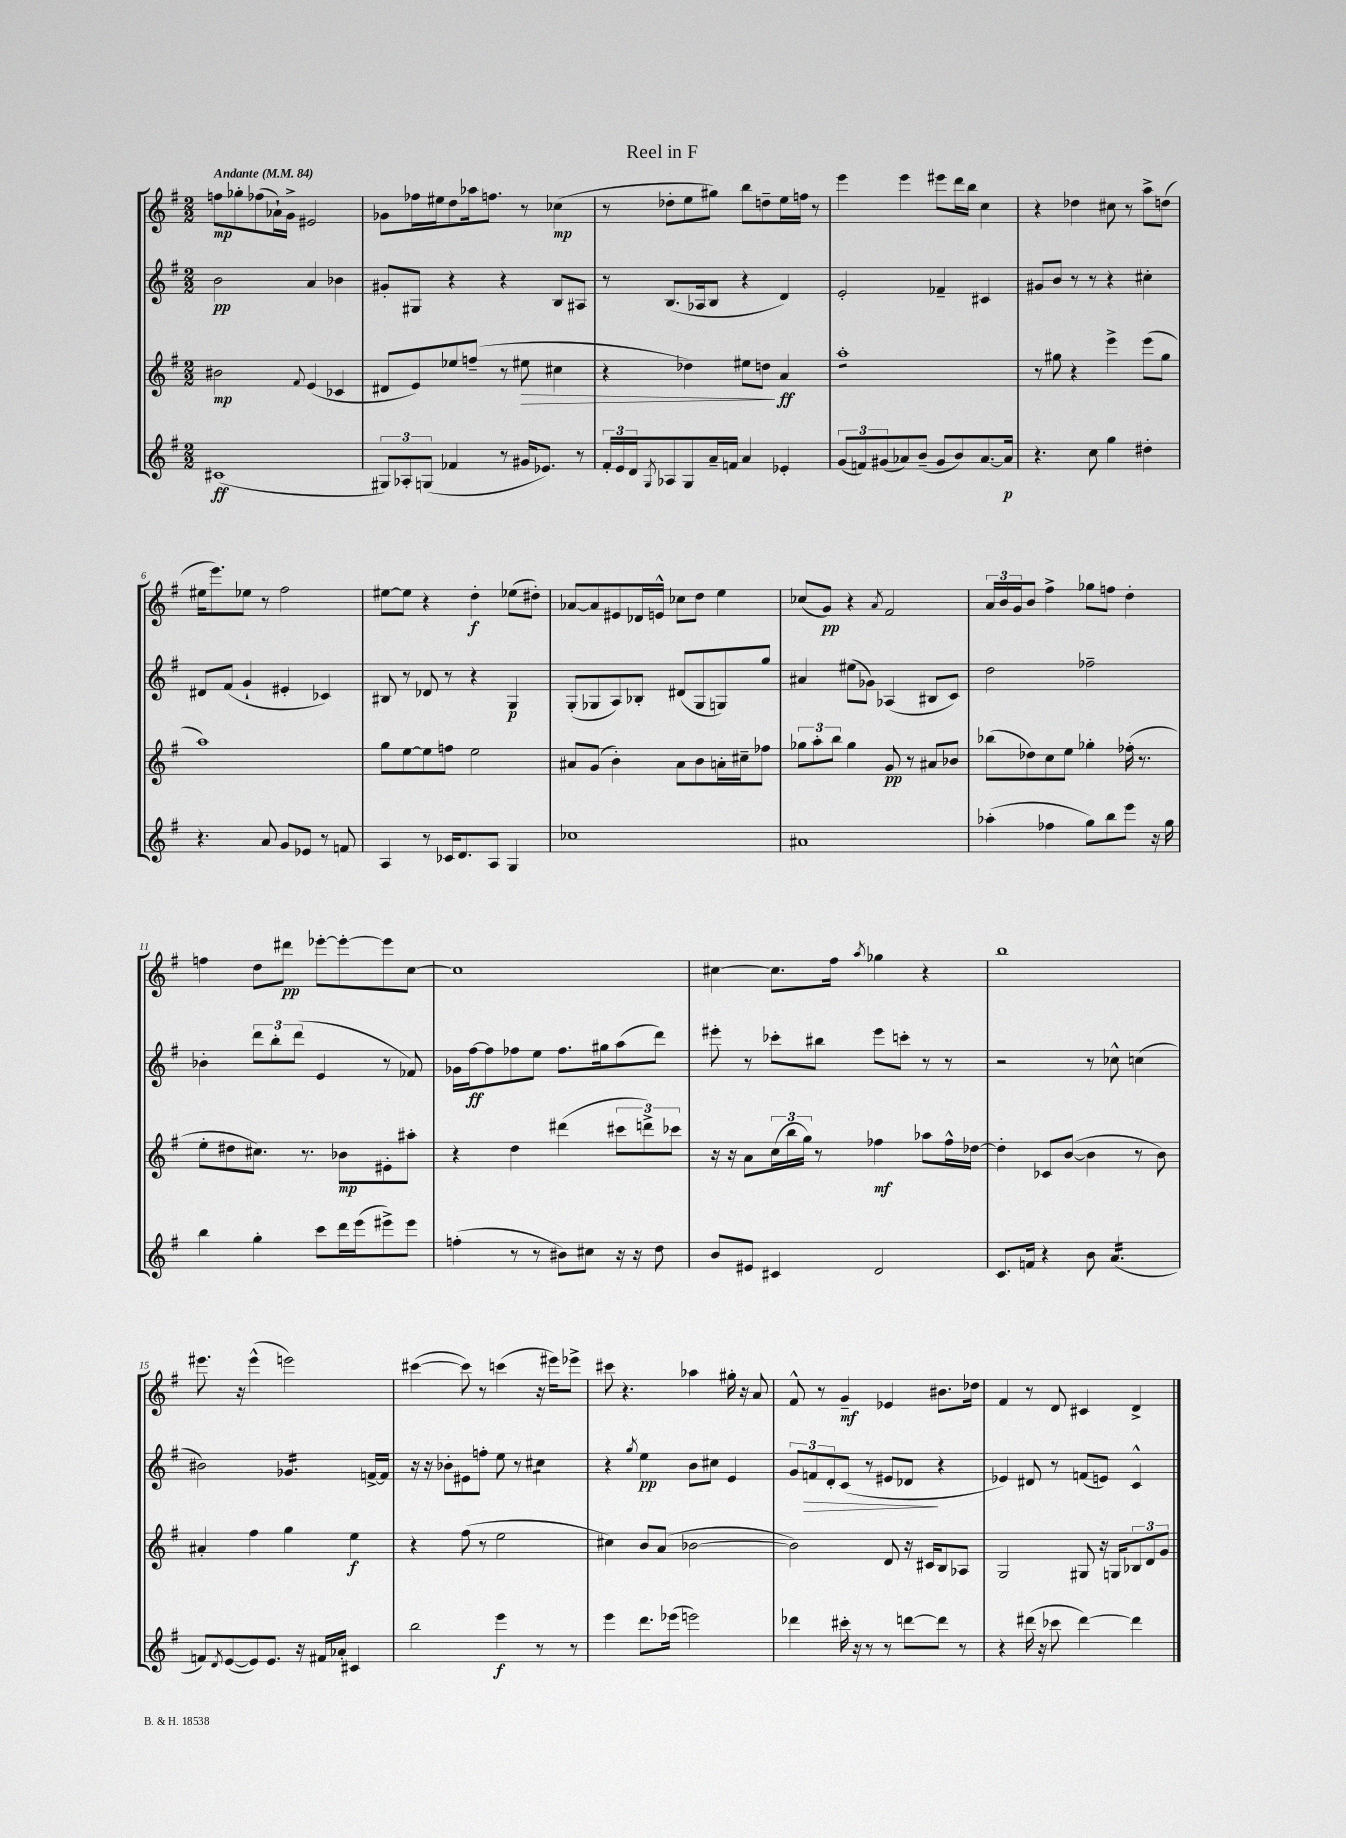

**kern	**kern	**kern	**kern
*staff4	*staff3	*staff2	*staff1
*clefG2	*clefG2	*clefG2	*clefG2
*k[f#]	*k[f#]	*k[f#]	*k[f#]
*M2/2	*M2/2	*M2/2	*M2/2
*MM84	*MM84	*MM84	*MM84
(1c#	2b#	2b	8ff
.	.	.	8gg-'
.	.	.	(8ff-
.	.	.	16a-`)
.	.	.	16g^
.	8qqf#	.	.
.	(4e	4a	2e#
.	4c-	4b-	.
=	=	=	=
12G#)	8d#	8g#'	8g-
12A-'	.	.	.
.	8e)	8G#	16ff-
(12G	.	.	.
.	.	.	16ee#
4f-	8ee-	4r	8dd
.	(8ff~	.	16aa-
.	.	.	8.ff
8r	8r	4r	.
16g#	8ee#	.	8r
8.e-)	.	.	.
.	4cc#	8B	(4cc-
8r	.	8A#	.
=	=	=	=
24f#'	4r	8r	8r
24e	.	.	.
24d	.	.	.
8qG	.	.	.
8A-	.	(8.B	8dd-'
8G	4dd-)	.	8ee
.	.	16A-	.
16a~	.	8B	8gg#)
16f	.	.	.
4a	8ee#	4r	8bb
.	8dd	.	8dd~
4e-'	4a	4d)	16ee
.	.	.	16ff
.	.	.	8r
=	=	=	=
(12g	1aa'	2e'	4eee
12f)	.	.	.
(12g#	.	.	.
8a-)	.	.	4eee
(8b~	.	.	.
8g#	.	4f-~	8eee#
8b)	.	.	16ddd
.	.	.	16bb
[8.a-	.	4c#	4cc
16a-]	.	.	.
=	=	=	=
4.r	8r	8g#	4r
.	8gg#	8b	.
.	4r	8r	4dd-
8cc	.	8r	.
4gg	4eee^	4r	8cc#
.	.	.	8r
4dd#'	(8eee	4cc#'	8aa^
.	8gg#	.	(8dd
=	=	=	=
4.r	1aa)	8d#	16ee#
.	.	.	8.eee)
.	.	(8f#	.
.	.	4g`	8ee-
8a	.	.	8r
8g	.	4e#'	2ff#
8e-	.	.	.
8r	.	4c-)	.
8f	.	.	.
=	=	=	=
4A	8gg	8B#	[8ee#
.	[8ee	8r	8ee#]
8r	8ee]	8d-	4r
16c-	8ff	8r	.
8.d	.	.	.
.	2ee	4r	4dd'
8A	.	.	.
4G	.	4G	(8ee-
.	.	.	8dd#')
=	=	=	=
1cc-	8a#	(8G'	[8a-
.	(8g	8G-	8a-]
.	4b')	8A)	8e#
.	.	8B-'	16d-
.	.	.	16e^^
.	8a#	(8d#	8cc-
.	8b	8G-	8dd
.	16a'	8G)	4ee
.	16cc#~	.	.
.	8ff-	8gg	.
=	=	=	=
1a#	12gg-	4a#	(8cc-
.	12aa'	.	.
.	.	.	8g)
.	12bb	.	.
.	4gg-	(8ee#	4r
.	.	8g-)	.
.	.	.	8qa
.	8g	(4A-	2f#
.	8r	.	.
.	8a#	8B#	.
.	8b-	8c)	.
=	=	=	=
(4aa-'	(8bb-	2dd	24a
.	.	.	24b
.	.	.	24g
.	8dd-)	.	8b
4ff-	8cc	.	4ff#^
.	8ee	.	.
8gg)	4gg-'	2ff-~	8gg-
8bb	.	.	8ff
8eee	(16ff-'	.	4dd'
.	8.r	.	.
16r	.	.	.
16gg	.	.	.
=	=	=	=
4bb	8ee'	4b-'	4ff
.	8dd#	.	.
4gg'	8.cc#)	12ddd	8dd
.	.	12bb'	.
.	.	.	8ddd#
.	.	(12ddd	.
.	8.r	.	.
8ccc	.	4e	[8eee-'
16ddd	8b-	.	8eee-'_
(16eee	.	.	.
8eee#^)	8e#'	8r	8eee-]
8eee#	8aa#'	8f-)	[8cc
=	=	=	=
(4ff'	4r	16g-	1cc]
.	.	[16ff#	.
.	.	8ff#]	.
8r	4dd	8ff-	.
8r	.	8ee	.
8b#)	(4ddd#	8.ff-	.
8cc#	.	.	.
.	.	16gg#	.
16r	12ccc#	(8aa	.
16r	.	.	.
.	12ddd^)	.	.
8dd	.	8ddd)	.
.	12ccc-	.	.
=	=	=	=
8b	16r	8eee#'	[4cc#
.	16r	.	.
8e#	8a	8r	.
4c#	(24cc	8ccc-'	8.cc#]
.	24bb	.	.
.	24gg)	.	.
.	8r	8bb#	.
.	.	.	16ff#
.	.	.	8qaa
2d	4ff-	8eee#	4gg-
.	.	8ccc'	.
.	8aa-	8r	4r
.	16ff-^^	8r	.
.	[16dd-	.	.
=	=	=	=
8.c	4dd-']	2r	1bb
16f	.	.	.
4r	8c-	.	.
.	([8b	.	.
8b	4b]	8r	.
(4.a	.	8cc-^^	.
.	8r	(4cc	.
.	8b)	.	.
=	=	=	=
8f)	4a#'	2b#)	8.eee#
8qd	.	.	.
([8e	.	.	.
.	.	.	16r
8e])	4ff#	.	(4eee#^^
8.e	.	.	.
.	4gg	4.g-	2eee)
16r	.	.	.
16f#	.	.	.
16a-'	.	.	.
4c#	4ee	.	.
.	.	[16f^	.
.	.	16f]	.
=	=	=	=
2bb	4r	16r	([4ccc#
.	.	16r	.
.	.	8b-'	.
.	(8ff#	8e#	8ccc#])
.	8r	8ff'	8r
4eee	2ee	8ee	(4ccc
.	.	8r	.
8r	.	4cc#	16r
.	.	.	16eee#)
8r	.	.	8eee-^
=	=	=	=
4eee	4cc#)	4r	8ccc#
.	.	.	4.r
.	.	8qgg	.
8.ddd	8b	4ee	.
.	(8a	.	.
(16eee-	.	.	.
2eee)	[2b-	8b	4aa-
.	.	8cc#	.
.	.	4e	16gg#'
.	.	.	16r
.	.	.	8a
=	=	=	=
4ddd-	2b-])	12g	8f#^^
.	.	12f	.
.	.	.	8r
.	.	12d'	.
16ccc#'	.	(8c	4g~
16r	.	.	.
8r	.	8r	.
8r	8d	8e#	4e-
[8ddd	16r	8d-	.
.	16c#	.	.
8ddd]	8B	4r	8.b#
8r	8A-	.	.
.	.	.	16dd-
=	=	=	=
4r	2G	4e-)	4f#
(16ddd#	.	8d#	8r
16r	.	.	.
8ccc-	.	8r	8d
[4ddd#)	8G#	(8f	4c#
.	16r	8e)	.
.	16G	.	.
4ddd#]	12B-	4c^^	4d^
.	12d	.	.
.	12g	.	.
==	==	==	==
*-	*-	*-	*-
